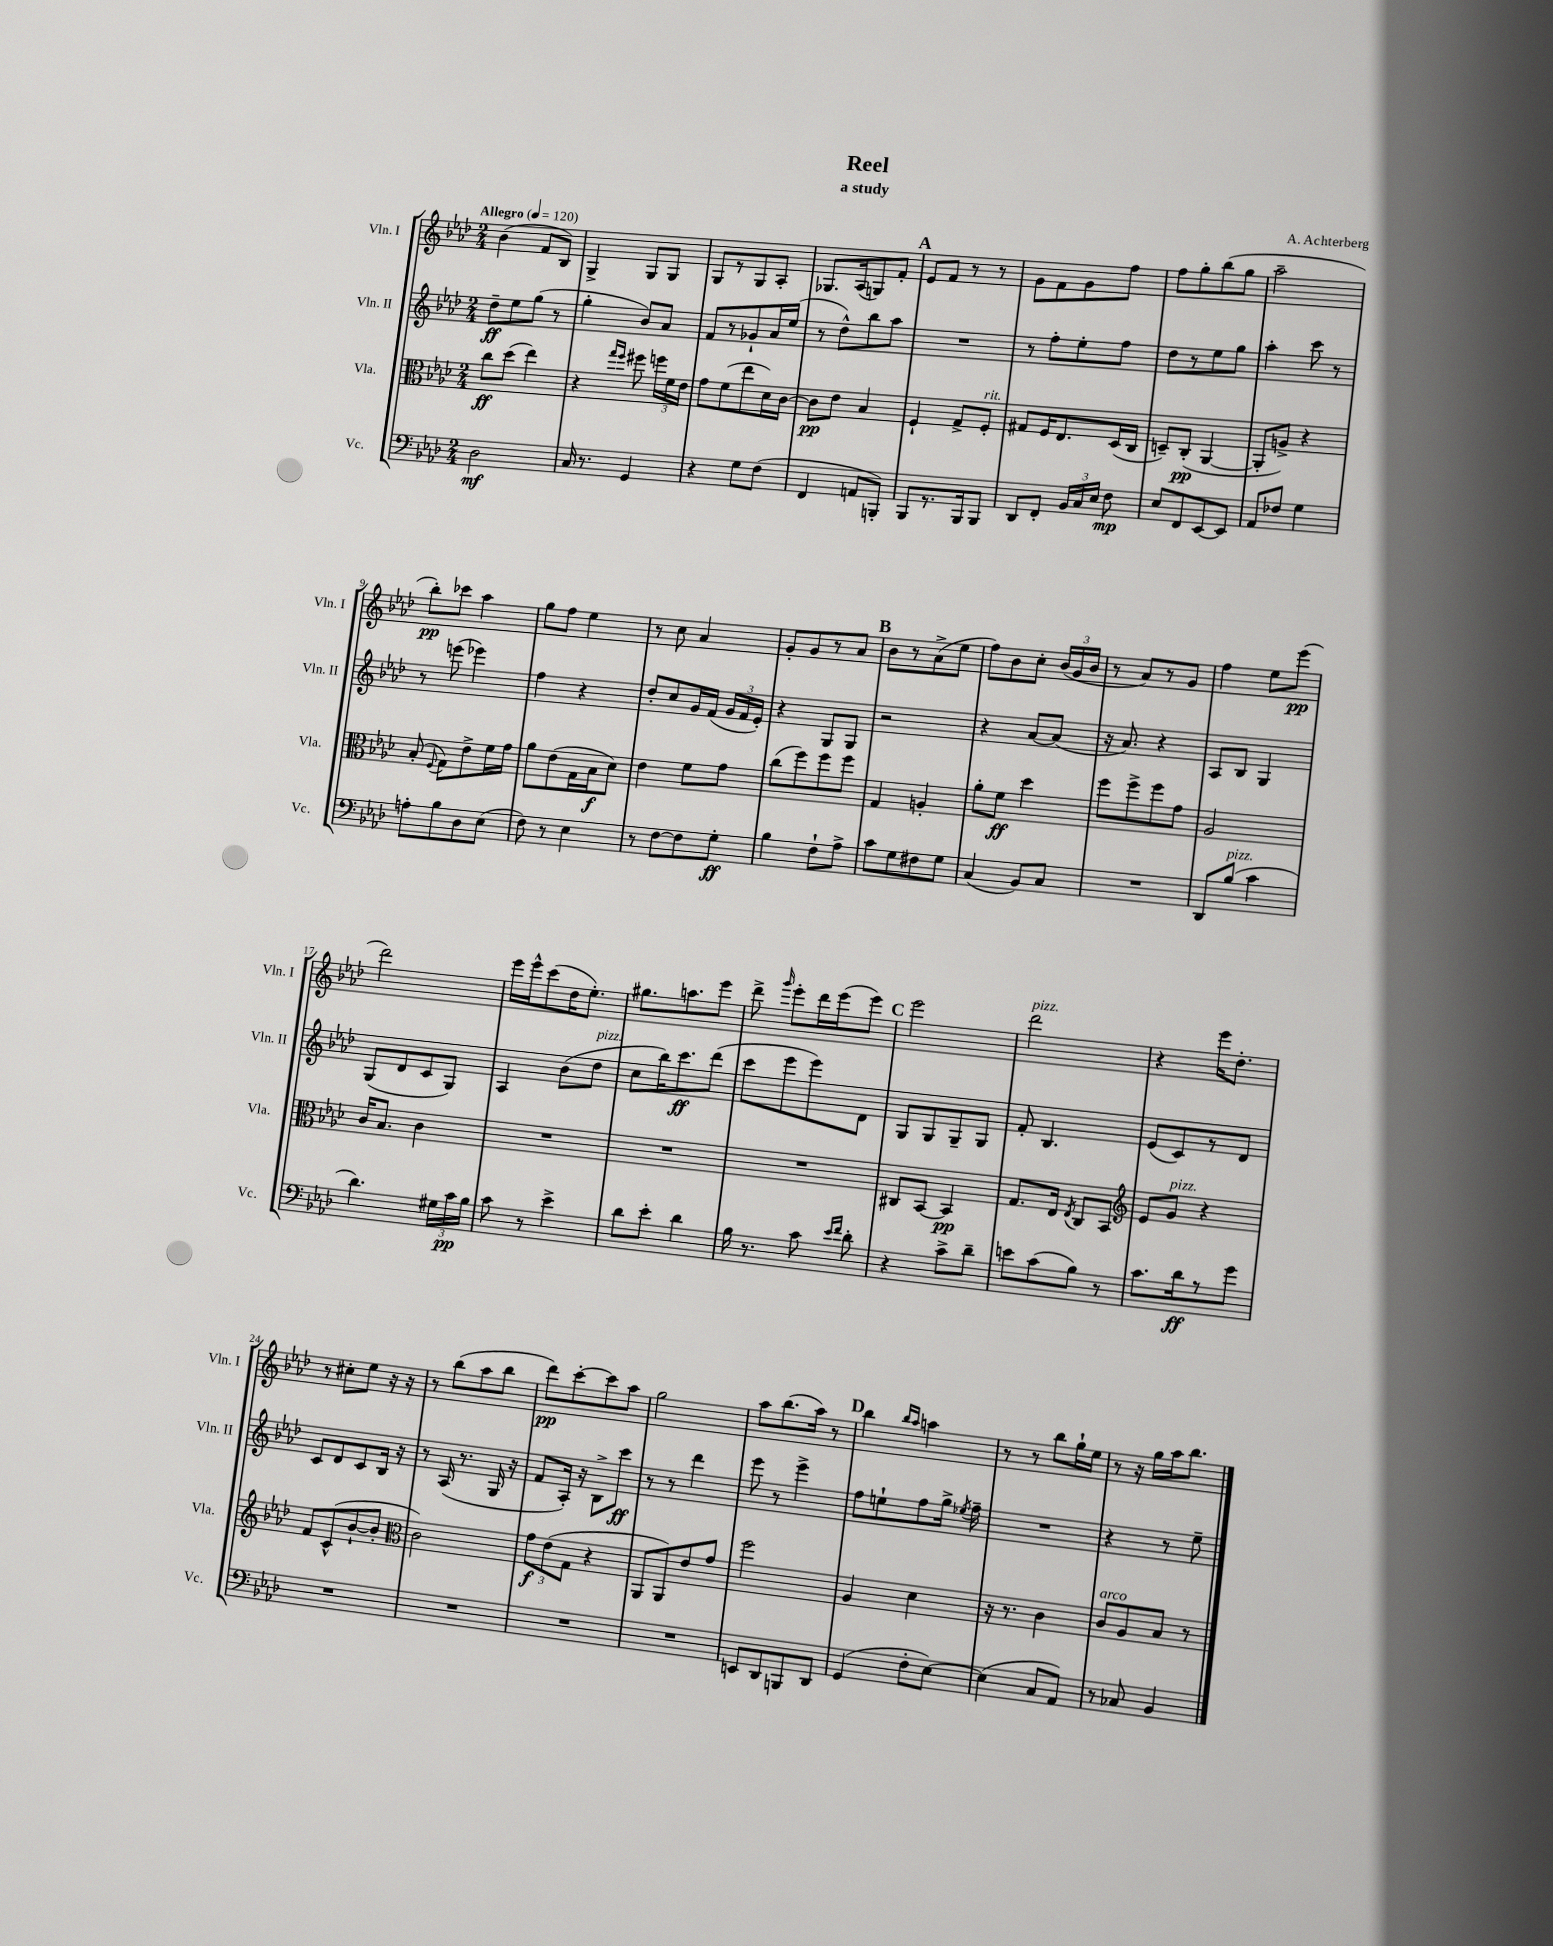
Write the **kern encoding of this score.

**kern	**kern	**kern	**kern
*staff4	*staff3	*staff2	*staff1
*clefF4	*clefC3	*clefG2	*clefG2
*k[b-e-a-d-]	*k[b-e-a-d-]	*k[b-e-a-d-]	*k[b-e-a-d-]
*M2/4	*M2/4	*M2/4	*M2/4
*MM120	*MM120	*MM120	*MM120
2D-	8cc	8dd-~	(4b-
.	(8dd-	8ee-	.
.	4ee-)	(8gg	8f
.	.	8r	8B-)
=	=	=	=
16C	4r	4gg'	4G^
8.r	.	.	.
.	16qqgg	.	.
.	16qqff	.	.
4GG	8ff#	8b-)	8G
.	24ff	8a-	8G
.	24f	.	.
.	24e-	.	.
=	=	=	=
4r	8g	8f	8G
.	(8f	8r	8r
8G	8ee-	8g-`	8G
(8F	16d-)	16a-	8A-'
.	[16c	(16ee-	.
=	=	=	=
4FF	8c]	8r	8.G-
.	8e-	8dd-^^)	.
.	.	.	(16A-
8AA	4B-	8bb-	8G)
8BBB')	.	8aa-	8f'
=	=	=	=
8BBB-	4F`	2r	8e-
8.r	.	.	8f
.	8G^	.	8r
16BBB-	.	.	.
8BBB-	8F'	.	8r
=	=	=	=
8DD-	8G#	8r	8g
8FF'	16F	8ff'	8f
.	8.E-	.	.
24BB-	.	8ee-'	8g
24C	.	.	.
24E-	.	.	.
8F	(16D-	8ff	8ff
.	16C	.	.
=	=	=	=
8E-	8D~)	8dd-	8ff
8FF	(8C'	8r	8gg'
[8EE-	[4AA-	8ee-	(8bb-
8EE-]	.	8gg	8gg
=	=	=	=
8AA-	8AA-']	4aa-'	2aa-~
8F-	8A^)	.	.
4G	4r	8ccc	.
.	.	8r	.
=	=	=	=
8A'	(8B-'	8r	8bb-')
.	8qqF	.	.
8B-	8G)	(8eee	8ccc-
8D-	8e-^	4eee-)	4aa-
(8E-	16f	.	.
.	16g	.	.
=	=	=	=
8F)	8a-	4ff	8gg
8r	(8e-	.	8ff
4E-	16G	4r	4ee-
.	16B-	.	.
.	8d-)	.	.
=	=	=	=
8r	4e-	8dd-'	8r
[8F	.	8cc	8cc
8F]	8f	16g	4a-
.	.	(16f	.
8G'	8g	24g	.
.	.	24f	.
.	.	24e-')	.
=	=	=	=
4B-	(8cc	4r	8g'
.	8ff)	.	8g
8F`	8ff	8G	8r
8A-^	8ff	8G	8a-
=	=	=	=
8c	4G	2r	8b-
8G	.	.	8r
8F#	4A'	.	(8a-^
8G	.	.	8ee-
=	=	=	=
(4C	8a-'	4r	8ff)
.	8f	.	8b-
8BB-)	4dd-	[8a-	8cc'
8C	.	(8a-]	(24b-
.	.	.	24g
.	.	.	24b-
=	=	=	=
2r	8ff	16r	8r
.	.	8.a-)	.
.	8ff^	.	8a-)
.	8ff	4r	8r
.	8g	.	8g
=	=	=	=
8DD-	2A-	8A-	4ff
(8B-	.	8B-	.
4c	.	4G	8ee-
.	.	.	(8eee-
=	=	=	=
4.d-)	16c	(8G	2ddd-)
.	8.B-	.	.
.	.	8d-	.
.	4c	8c	.
24G#	.	8G)	.
24c	.	.	.
24B-	.	.	.
=	=	=	=
8c	2r	4A-	16eee-
.	.	.	16eee-^^
8r	.	.	(8ccc
4e-^	.	(8b-	16dd-
.	.	.	8.ee-')
.	.	8dd-	.
=	=	=	=
8d-	2r	8cc	8.gg#
8e-'	.	16bb-)	.
.	.	8.ccc	8.aa
4d-	.	.	.
.	.	(8ddd-	8eee-
=	=	=	=
16B-	2r	8ccc	8ddd-^
8.r	.	.	.
.	.	.	16qqggg
.	.	8eee-	8eee-'
8c	.	8eee-)	16ddd-
.	.	.	(16eee-
16qqe-	.	.	.
16qqf	.	.	.
8d-'	.	8d-	8eee-)
=	=	=	=
4r	8C#	8G	2eee-
.	[8BB-	8G	.
8c^	4BB-]	8G~	.
8d-~	.	8G	.
=	=	=	=
8e	8.G	8f'	2ddd-
(8c	.	4.B-	.
.	16E-	.	.
.	8qE-	.	.
8B-)	8C	.	.
8r	8BB-	.	.
=	=	=	=
*	*clefG2	*	*
8.c	8e-	(8e-	4r
.	8g	8c)	.
16d-	.	.	.
8r	4r	8r	16eee-
.	.	.	8.dd-'
8g	.	8d-	.
=	=	=	=
2r	8f	8c	8r
.	(8c^^	8d-	8cc#'
.	[8b-`	8c	8ee-
.	8b-']	16B-	16r
.	.	16r	16r
=	=	=	=
*	*clefC3	*	*
2r	2c)	8r	8r
.	.	(16A-	(8bb-
.	.	8.r	.
.	.	.	8aa-
.	.	16G	8bb-
.	.	16r	.
=	=	=	=
2r	12g	8f	8ddd-)
.	(12e-	.	.
.	.	16A-')	[8ccc'
.	12G	.	.
.	.	16r	.
.	4r	8B-^	8ccc]
.	.	8ccc	8aa-
=	=	=	=
2r	8AA-	8r	2gg
.	8AA-)	8r	.
.	8e-	4ddd-	.
.	8g	.	.
=	=	=	=
8EE	2ff	8eee-	8aa-
8DD-	.	8r	(8.bb-
8BBB	.	4eee-^	.
.	.	.	16aa-)
8DD-	.	.	8r
=	=	=	=
(4GG	4A-	8ff	4bb-
.	.	8ee`	.
.	.	.	16qqbb-
.	.	.	16qqaa-
8F'	4d-	8ff	4aa
[8E-)	.	16gg^	.
.	.	8qee-	.
.	.	16ff~	.
=	=	=	=
(4E-]	16r	2r	8r
.	8.r	.	.
.	.	.	8r
8C	4c	.	8bb-
8AA-)	.	.	16gg`
.	.	.	16ee-
=	=	=	=
8r	8c	4r	8r
8C-	8A-	.	16r
.	.	.	16gg
4BB-	8B-	8r	16aa-
.	.	.	8.bb-
.	8r	8ee-~	.
==	==	==	==
*-	*-	*-	*-
